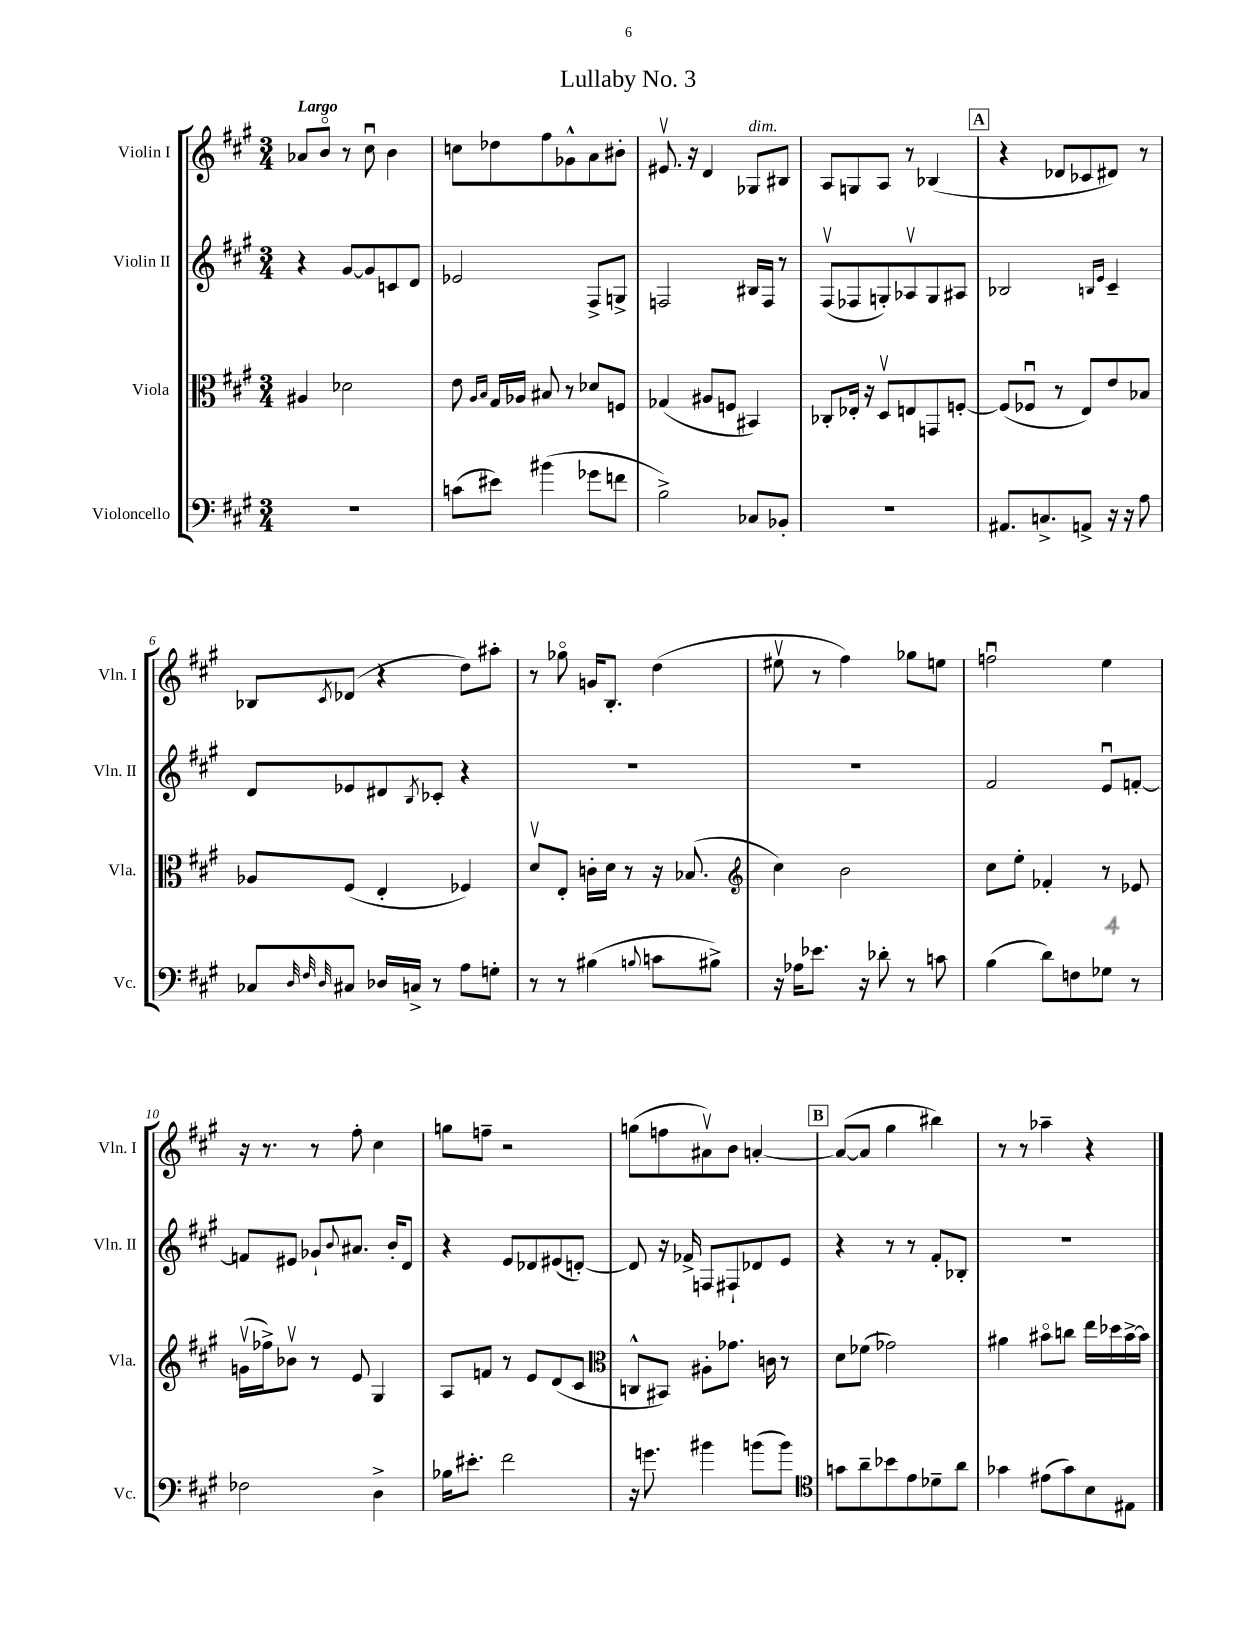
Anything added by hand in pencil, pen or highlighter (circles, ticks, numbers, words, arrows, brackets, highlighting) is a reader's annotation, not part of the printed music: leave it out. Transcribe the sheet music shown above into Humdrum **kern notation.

**kern	**kern	**kern	**kern
*staff4	*staff3	*staff2	*staff1
*clefF4	*clefC3	*clefG2	*clefG2
*k[f#c#g#]	*k[f#c#g#]	*k[f#c#g#]	*k[f#c#g#]
*M3/4	*M3/4	*M3/4	*M3/4
2.r	4A#	4r	8a-
.	.	.	8bo
.	2d-	[8g#	8r
.	.	8g#]	8cc#u
.	.	8c	4b
.	.	8d	.
=	=	=	=
(8c	8e	2e-	8cc
.	16qqA	.	.
.	16qqB	.	.
8e#)	16G#	.	8dd-
.	16A-	.	.
(4b#	8B#	.	8ff#
.	8r	.	8g-^^
8g-	8d-	8F#^	8a
8f	8F	8G^	8b#'
=	=	=	=
2B^)	(4G-	2F	8.e#v
.	.	.	16r
.	8A#	.	4d
.	8F	.	.
8C-	4BB#)	16B#	8G-
.	.	16F	.
8BB-'	.	8r	8B#
=	=	=	=
2.r	8C-'	(8F#v	8A
.	16E-'	8F-	8G
.	16r	.	.
.	8Dv	8G')	8A
.	8E	8A-v	8r
.	8GG	8G	(4B-
.	[8F'	8A#	.
=	=	=	=
8.AA#	(8F]	2B-	4r
.	8F-u	.	.
8.C^	.	.	.
.	8r	.	8d-
8AA^	8E)	.	8c-
.	.	16qqB	.
.	.	16qqe	.
16r	8e	4c#~	8d#)
16r	.	.	.
8A	8B-	.	8r
=	=	=	=
8C-	8A-	8d	8B-
32qqD	.	.	.
32qqF#	.	.	.
32qqD	.	.	8qc#
8C#	(8F#	8e-	(8d-
16D-	4E'	8d#	4r
16C^	.	.	.
.	.	8qB	.
8r	.	8c-'	.
8A	4F-)	4r	8dd)
8G'	.	.	8aa#'
=	=	=	=
8r	8dv	2.r	8r
8r	8E'	.	8gg-o
(4B#	16c'	.	16g
.	16d	.	8.B'
.	8r	.	.
8qqB	.	.	.
8c	16r	.	(4dd
.	(8.B-	.	.
8B#^)	.	.	.
=	=	=	=
*	*clefG2	*	*
16r	4cc#)	2.r	8ee#v
16A-	.	.	.
8.e-	.	.	8r
.	2b	.	4ff#)
16r	.	.	.
8d-'	.	.	.
8r	.	.	8gg-
8c	.	.	8ee
=	=	=	=
(4B	8cc#	2f#	2ffu
.	8ee'	.	.
8d)	4f-'	.	.
8F	.	.	.
8G-	8r	8eu	4ee
8r	8e-	[8f'	.
=	=	=	=
2F-	(16gv	8f]	16r
.	16ff-^)	.	8.r
.	8b-v	8e#	.
.	8r	8g-`	8r
.	.	8qqb	.
.	8e	8.a#	8ff#'
4D^	4G#	.	4cc#
.	.	16b'	.
.	.	8d	.
=	=	=	=
16B-	8A	4r	8gg
8.e#'	.	.	.
.	8f	.	8ff~
2f#	8r	8e	2r
.	8e	8d-	.
.	(8d	(8e#	.
.	8c#	[8d')	.
=	=	=	=
*	*clefC3	*	*
16r	8C^^	8d]	(8gg
8.g	.	.	.
.	8BB#)	16r	8ff
.	.	16f-^	.
4b#	8A#'	8F	8a#v)
.	8.g-	8F#`	8b
(8b	.	8d-	[4a'
.	16c	.	.
8b)	8r	8e	.
=	=	=	=
*clefC4	*	*	*
8g	8d	4r	(8a_
8a~	(8f-	.	8a]
8b-	2g-)	8r	4gg#
8e	.	8r	.
8d-~	.	8f#'	4bb#)
8a	.	8B-'	.
=	=	=	=
4g-	4a#	2.r	8r
.	.	.	8r
(8e#	8b#o	.	4aa-~
8g-)	8cc	.	.
8B	16ee	.	4r
.	16dd-	.	.
8E#	[16b#^	.	.
.	16b#]	.	.
==	==	==	==
*-	*-	*-	*-
